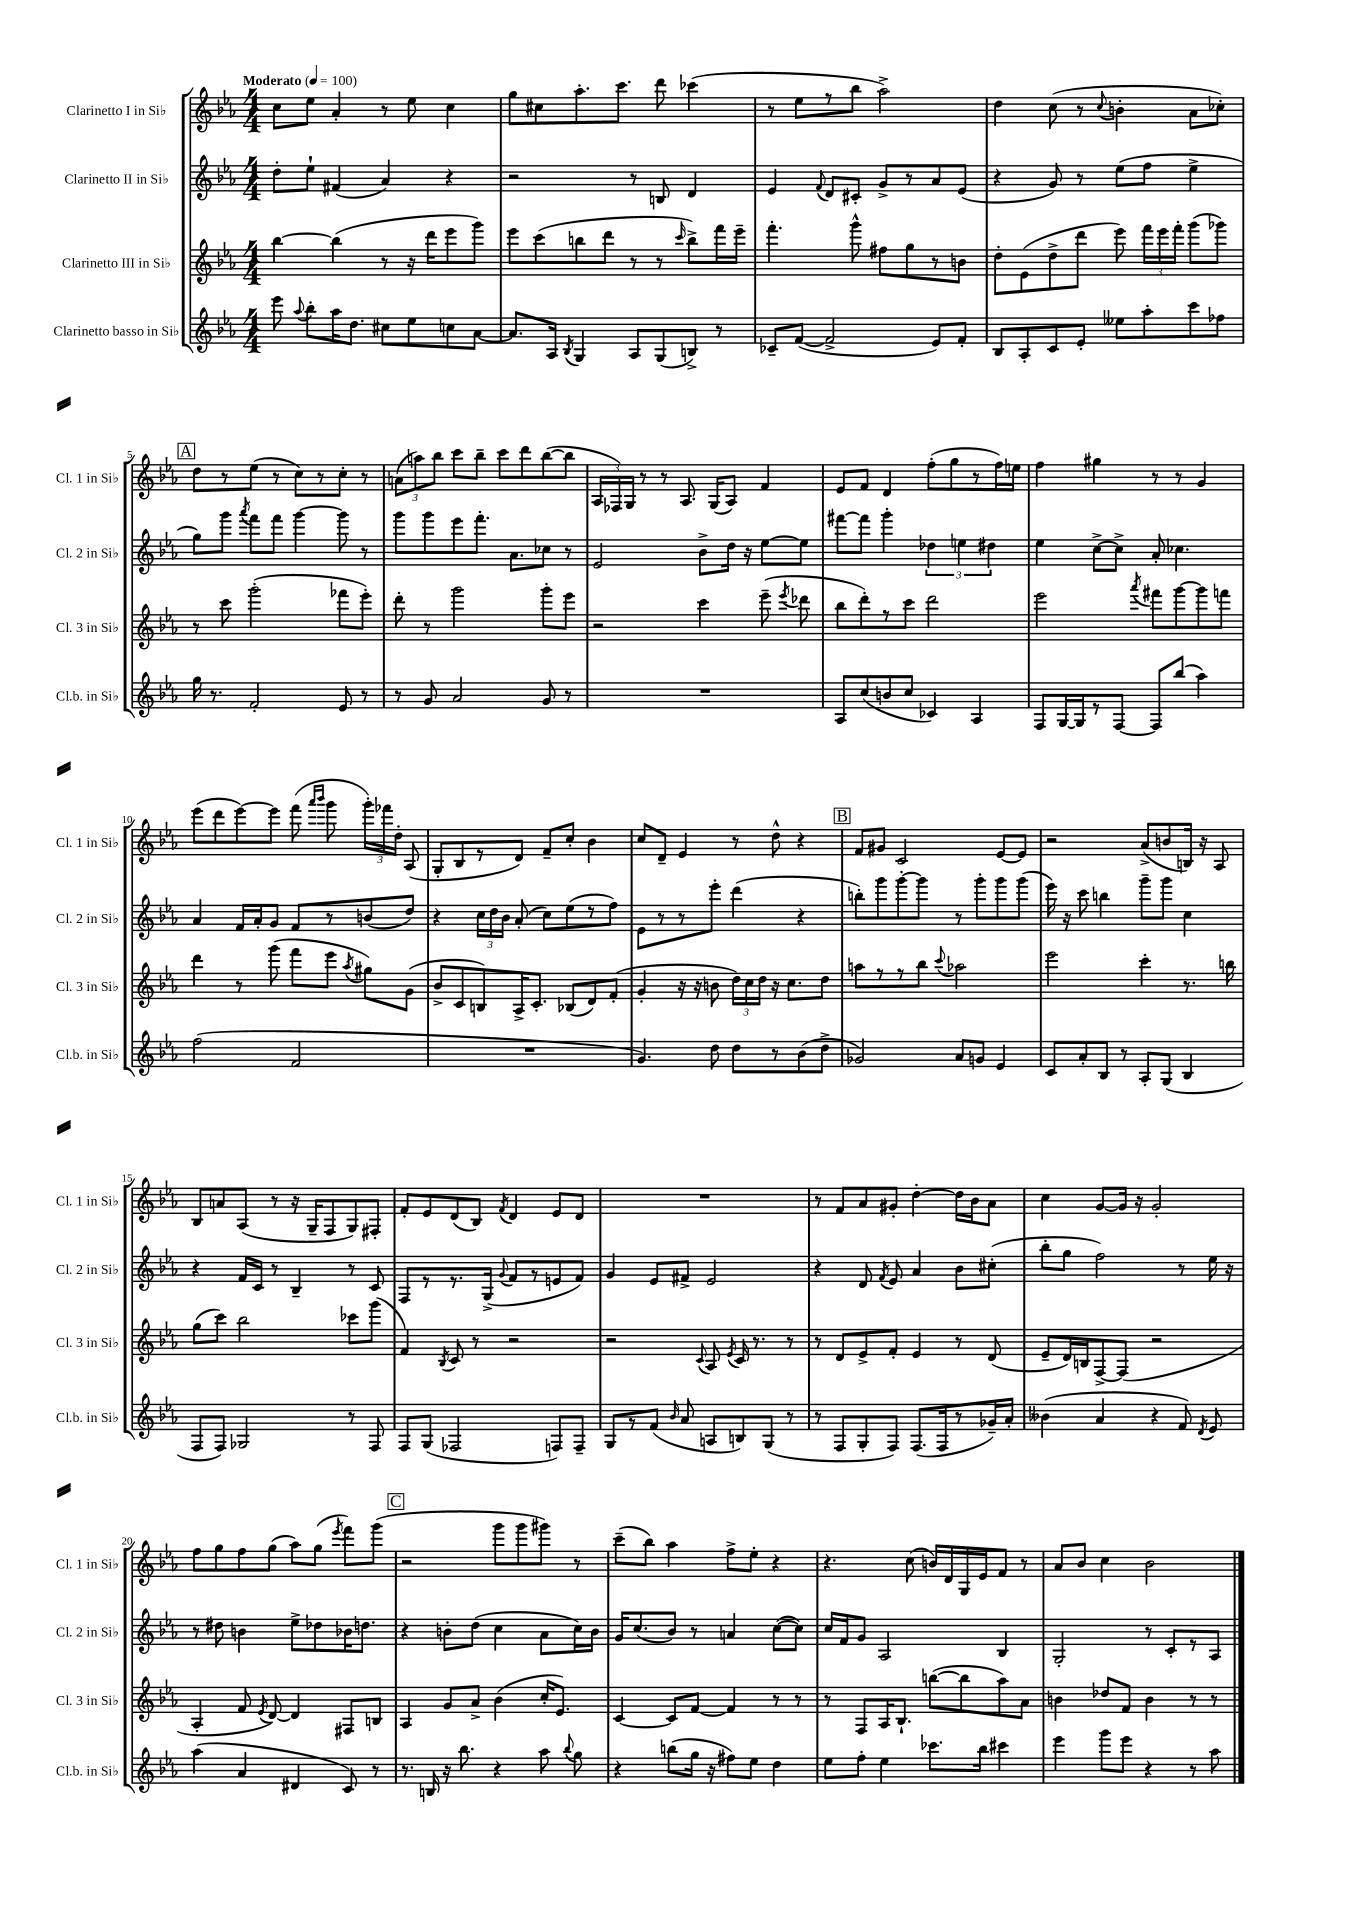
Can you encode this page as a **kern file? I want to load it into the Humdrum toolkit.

**kern	**kern	**kern	**kern
*staff4	*staff3	*staff2	*staff1
*clefG2	*clefG2	*clefG2	*clefG2
*k[b-e-a-]	*k[b-e-a-]	*k[b-e-a-]	*k[b-e-a-]
*M4/4	*M4/4	*M4/4	*M4/4
*MM100	*MM100	*MM100	*MM100
8eee-	[4bb-	8dd'	8cc
8qqaa-	.	.	.
8bb-'	.	8ee-`	8ee-
16aa-	(4bb-]	(4f#	4a-'
8.dd	.	.	.
8cc#	8r	4a-)	8r
8ee-	16r	.	8ee-
.	16ddd	.	.
8cc	8eee-	4r	4cc
[8a-	8ggg)	.	.
=	=	=	=
8.a-]	8eee-	2r	8gg
.	(8ccc	.	8cc#
16A-	.	.	.
8qB-	.	.	.
4G	8bb	.	8.aa-'
.	8ddd	.	.
.	.	.	8.ccc
8A-	8r	8r	.
(8G	8r	8B	8ddd
.	16qqccc	.	.
8B^)	8bb^)	4d	(4ccc-
8r	16fff	.	.
.	16eee-~	.	.
=	=	=	=
8c-~	4.fff'	4e-	8r
([8f	.	.	8ee-
.	.	8qqf	.
2f^]	.	8d	8r
.	8ggg^^	8c#'	8bb-
.	8ff#	8g^	2aa-^)
.	8gg	8r	.
8e-)	8r	8a-	.
8f'	8b	(8e-	.
=	=	=	=
8B-	8dd'	4r	4dd
8A-'	(8e-	.	.
8c	8dd^	8g)	(8cc
8e-'	8ddd	8r	8r
.	.	.	8qqcc
8ee--	8eee-)	(8ee-	4b'
8aa-'	24fff	8ff	.
.	24eee-	.	.
.	24fff'	.	.
8ccc	(8ggg	4ee-^	8a-
8ff-	8ggg-)	.	8cc-')
=	=	=	=
16gg	8r	8gg)	8dd
8.r	.	.	.
.	8ccc	8ggg	8r
.	.	8qaaa-	.
2f'	(2ggg'	8fff	(8ee-
.	.	8fff	8r
.	.	[4ggg	8cc)
.	.	.	8r
8e-	8fff-	8ggg]	8cc'
8r	8eee-')	8r	8r
=	=	=	=
8r	8ddd'	8ggg	(12a
.	.	.	12aa)
8g	8r	8ggg	.
.	.	.	12bb-
2a-	2ggg	8eee-	8ccc
.	.	8.fff'	8bb-~
.	.	.	8ccc
.	.	8.a-	.
.	.	.	8ddd
8g	8ggg'	8cc-	([8bb-
8r	8eee-	8r	8bb-]
=	=	=	=
1r	2r	2e-	24A-
.	.	.	24F-)
.	.	.	24G
.	.	.	8r
.	.	.	8r
.	.	.	8.A-
.	4ccc	8b-^	.
.	.	.	(16G
.	.	16dd	8A-)
.	.	16r	.
.	(8eee-~	[8ee-	4f
.	8qeee-	.	.
.	8ddd-	8ee-]	.
=	=	=	=
8A-	8bb-	[8fff#	8e-
(8cc	8ddd')	8fff#]	8f
8b	8r	4ggg'	4d
8cc	8ccc	.	.
4c-)	2ddd	6dd-	(8ff'
.	.	.	8gg
.	.	6ee	.
4A-	.	.	8r
.	.	6dd#	.
.	.	.	16ff)
.	.	.	16ee
=	=	=	=
8F	2eee-	4ee-	4ff
[16G	.	.	.
16G]	.	.	.
8r	.	[8cc^	4gg#
[8F	.	8cc^]	.
.	8qaaa-	.	.
8F]	8fff#	8a-'	8r
(8bb-	[8ggg	4.cc-	8r
4aa-)	8ggg]	.	4g
.	8fff	.	.
=	=	=	=
(2ff	4ddd	4a-	(8eee-
.	.	.	8ddd
.	8r	16f	[8eee-)
.	.	16a-'	.
.	(8ggg	8g	8eee-]
2f	8fff	8f	(8fff
.	.	.	16qqaaa-
.	.	.	16qqbbb-
.	8eee-	8r	8ggg
.	8qaa-	.	.
.	8gg#)	(8b	24ggg')
.	.	.	24fff-
.	.	.	24dd'
.	(8g	8dd)	(8A-
=	=	=	=
1r	8b-^	4r	8G'
.	8c	.	8B-
.	8B)	24cc	8r
.	.	24dd	.
.	.	24b-	.
.	16A-^	(8a-'	8d)
.	8.c'	.	.
.	.	8cc)	8f~
.	(8B-	(8ee-	8cc'
.	8d)	8r	4b-
.	(8f'	8ff)	.
=	=	=	=
4.g)	4g'	8e-	8cc
.	.	8r	8d~
.	16r	8r	4e-
.	16r	.	.
8dd	8b	8eee-'	.
8dd	24dd)	(4ddd	8r
.	24cc	.	.
.	24dd	.	.
8r	16r	.	8dd^^
.	8.cc	.	.
(8b-	.	4r	4r
8dd^	8dd	.	.
=	=	=	=
2g-)	8aa	8bb')	8f
.	8r	8ggg	8g#
.	8r	[8ggg'	2c
.	8bb-	8ggg]	.
.	8qqccc	.	.
8a-	2aa-	8r	.
8g	.	8ggg'	.
4e-	.	8ggg	[8e-
.	.	(8ggg	8e-]
=	=	=	=
8c	2eee-	16eee-)	2r
.	.	16r	.
8a-'	.	8ccc	.
8B-	.	4bb	.
8r	.	.	.
8A-'	4ccc'	8ggg~	(8a-^
(8G	.	8ggg	8b
4B-	8.r	4cc	16B)
.	.	.	16r
.	.	.	8A-
.	16bb	.	.
=	=	=	=
8F	(8gg	4r	8B-
8F)	8ccc)	.	8a
2G-	2bb-	16f	(8A-
.	.	16c	.
.	.	8r	8r
.	.	4B-~	16r
.	.	.	16G~
.	.	.	8F
8r	8ccc-	8r	8G)
8F	(8ggg	8c	8F#'
=	=	=	=
8F	4f)	8F	8f'
(8G	.	8r	8e-
.	8qB-	.	.
2F-	8c	8.r	(8d
.	8r	.	8B-)
.	.	(16G^	.
.	.	8qqg	8qf
.	2r	8f	4d
.	.	8r	.
8F)	.	8e	8e-
8F~	.	8f)	8d
=	=	=	=
8G	2r	4g	1r
8r	.	.	.
(8f	.	8e-	.
16qqb-	.	.	.
8a-	.	8f#^	.
.	8qqc	.	.
8A	8A-	2e-	.
.	8qe-	.	.
8B)	16c	.	.
.	8.r	.	.
(8G	.	.	.
8r	8r	.	.
=	=	=	=
8r	8r	4r	8r
8F	8d	.	8f
8G'	8e-^	8d	8a-
.	.	8qf	.
8F)	8f'	8e-	8g#'
(8.F	4e-	4a-	[4dd'
16F	.	.	.
8r	8r	8b-	16dd]
.	.	.	16b-
16g-~)	(8d	(8cc#'	8a-
16a-'	.	.	.
=	=	=	=
(4b--	8e-~	8bb-'	4cc
.	16d)	8gg	.
.	16B	.	.
4a-	[8F^	2ff)	[8g
.	(8F]	.	16g]
.	.	.	16r
4r	2r	.	2g'
8f)	.	8r	.
8qd	.	.	.
8e-	.	16ee-	.
.	.	16r	.
=	=	=	=
(4aa-	4A-'	8r	8ff
.	.	8dd#	8gg
4a-	8f	4b	8ff
.	8qe-	.	.
.	[8d)	.	(8gg
4d#	4d]	8ee-^	8aa-)
.	.	8dd-	(8gg
.	.	.	8qeee-
8c)	8F#	16b-	8fff)
.	.	8.dd	.
8r	8B	.	(8ggg
=	=	=	=
8.r	4A-	4r	2r
16B	.	.	.
16r	8g	8b'	.
8.bb-	.	.	.
.	8a-^	(8dd	.
4r	(4b-	4cc	8ggg
.	.	.	8ggg
8aa-	16cc'	8a-	8ggg#)
.	8.e-)	.	.
8qqbb-	.	.	.
8gg	.	16cc)	8r
.	.	16b	.
=	=	=	=
4r	[4c	16g	(8ccc~
.	.	(8.cc	.
.	.	.	8bb-)
(8bb	8c]	8b-)	4aa-
16gg	[8f	8r	.
16r	.	.	.
8ff#)	4f]	4a	8ff^
8ee-	.	.	8ee-'
4dd	8r	([8cc	4r
.	8r	8cc])	.
=	=	=	=
8ee-	8r	16cc	4.r
.	.	16f	.
8ff'	8F	8g	.
4ee-	16A-	2A-	.
.	8.B-`	.	.
.	.	.	(8cc
8.ccc-	([8bb	.	16b)
.	.	.	16d
.	8bb]	.	16G
16bb-	.	.	16e-
4ccc#	8aa-)	4B-	8f
.	8a-	.	8r
=	=	=	=
4eee-	4b	2G'	8a-
.	.	.	8b-
8ggg	8dd-	.	4cc
8eee-	8f	.	.
4r	4b	8r	2b-
.	.	8c'	.
8r	8r	8r	.
8aa-	8r	8A-	.
==	==	==	==
*-	*-	*-	*-
